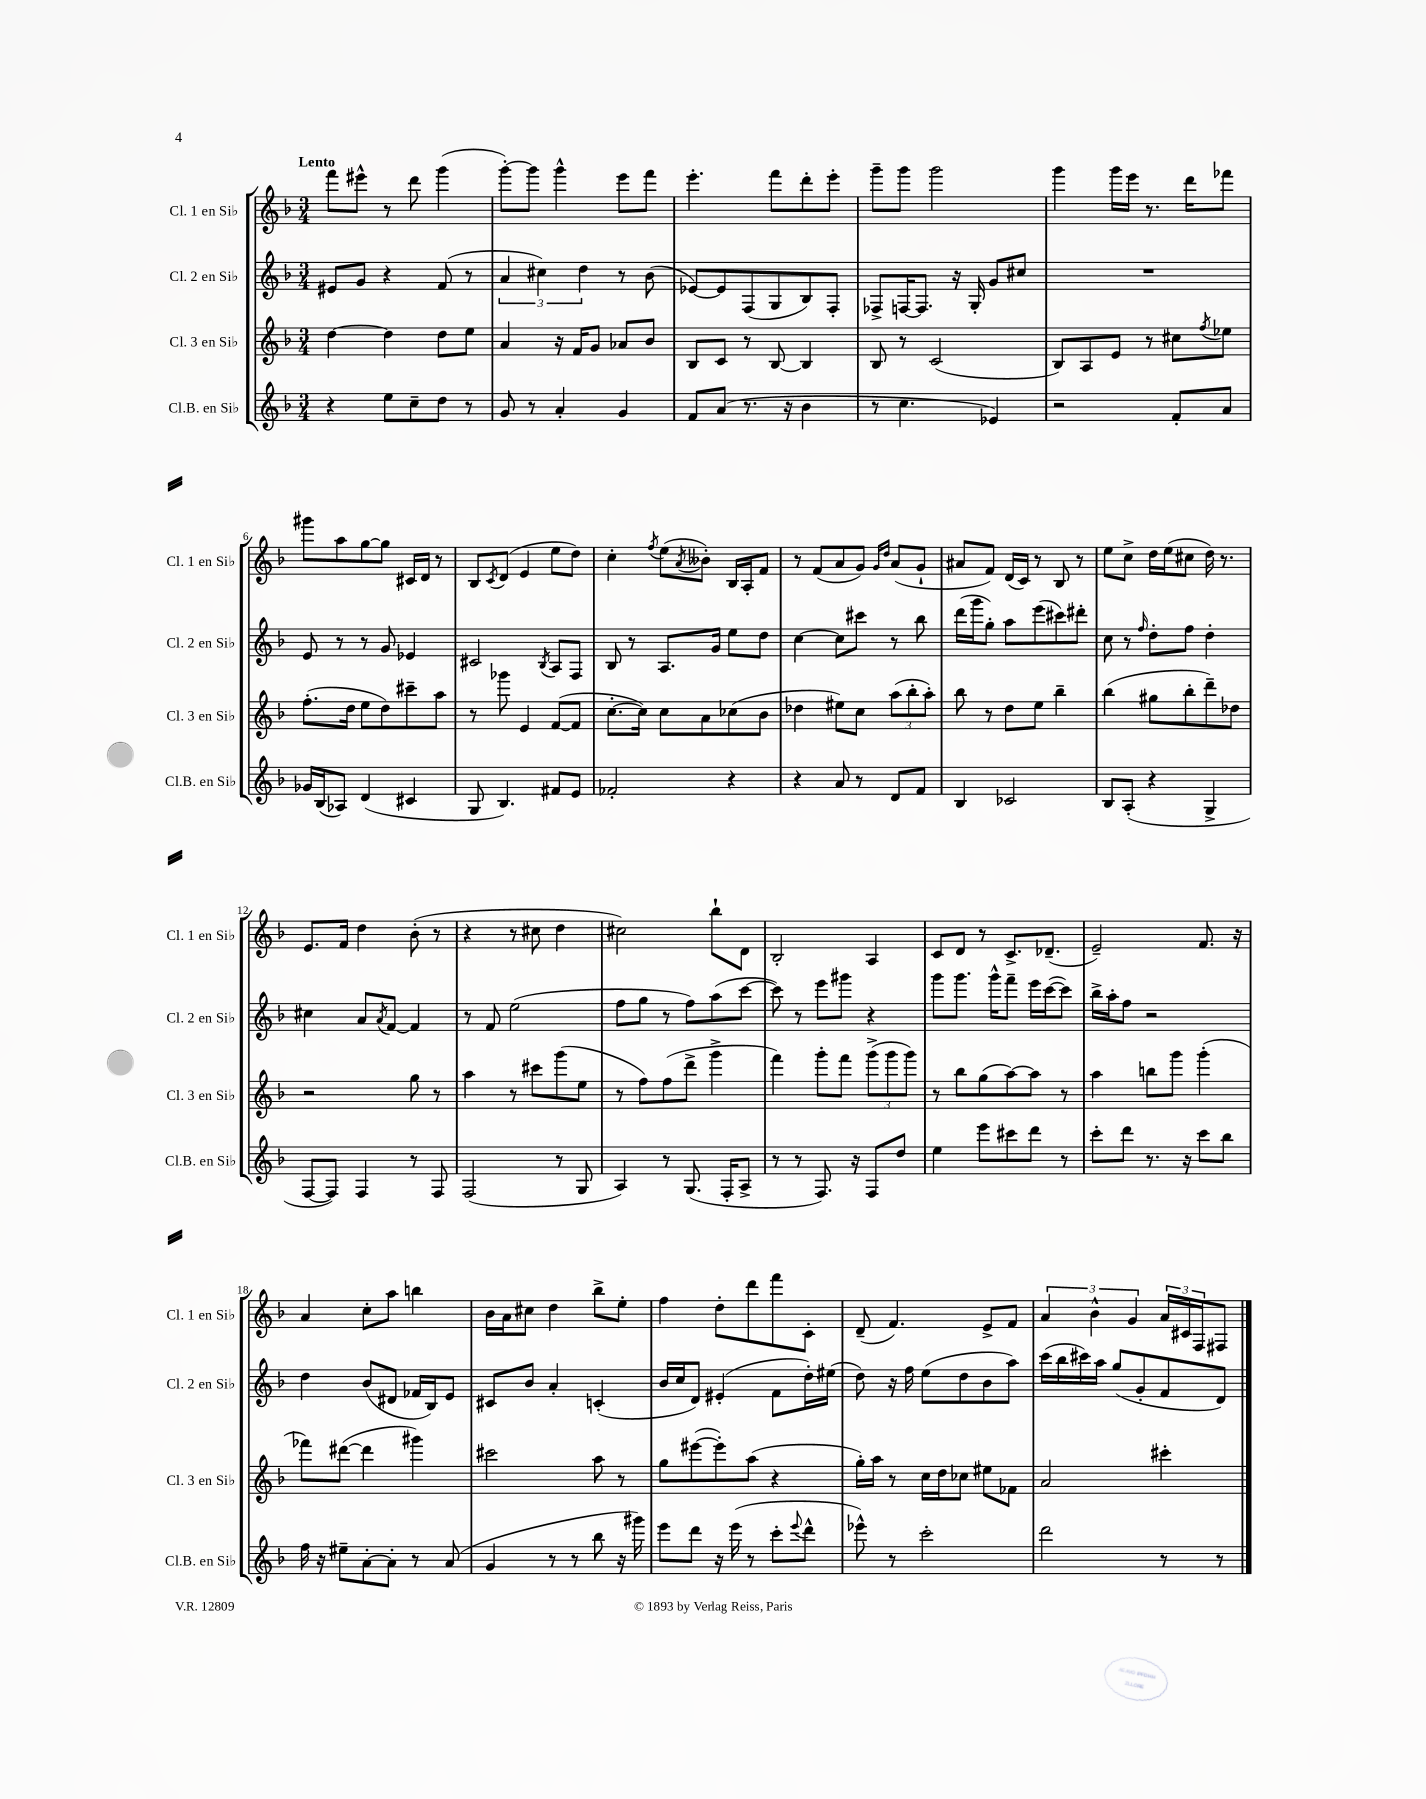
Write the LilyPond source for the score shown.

<<
\new StaffGroup <<
\new Staff = "s0" \with { instrumentName = "Cl. 1 en Sib" shortInstrumentName = "Cl. 1 en Sib" } {
    \clef treble \key f \major \numericTimeSignature \time 3/4 \tempo "Lento"
    f'''8 eis'''8-^ r8 d'''8 g'''4( |
    g'''8~-.) g'''8 g'''4-^ e'''8 f'''8 |
    e'''4.-. f'''8 d'''8-. e'''8-. |
    g'''8-- g'''8 g'''2 |
    g'''4 g'''16 e'''16 r8. d'''16 fes'''8 |
    gis'''8 a''8 g''8~ g''8 cis'16 d'16 r8 |
    bes8 \acciaccatura { c'8 } d'8( e'4 e''8 d''8) |
    c''4-. \acciaccatura { f''8 } e''8( \acciaccatura { a'8 } beses'8-.) bes16 a16-. f'8 |
    r8 f'8( a'8 g'8) \grace { g'16 d''16 } a'8( g'8-! |
    ais'8 f'8) d'16( c'16) r8 bes8 r8 |
    e''8 c''8-> d''16 e''16( cis''8 d''16) r8. |
    e'8. f'16 d''4 bes'8-.( r8 |
    r4 r8 cis''8 d''4 |
    cis''2) bes''8-! d'8 |
    bes2-. a4 |
    c'8 d'8 r8 c'8.-> des'8.--( |
    e'2--) f'8. r16 |
    a'4 c''8-. a''8 b''4 |
    bes'16 a'16 cis''8 d''4 bes''8-> e''8-. |
    f''4 d''8-. d'''8 f'''8 c'8-. |
    d'8--( f'4.) e'8-> f'8 |
    \tuplet 3/2 { a'4 bes'4-^ g'4 } \tuplet 3/2 { a'16 cis'16 f16 } fis8 \bar "|." |
}
\new Staff = "s1" \with { instrumentName = "Cl. 2 en Sib" shortInstrumentName = "Cl. 2 en Sib" } {
    \clef treble \key f \major \numericTimeSignature \time 3/4
    eis'8 g'8 r4 f'8( r8 |
    \tuplet 3/2 { a'4 cis''4) d''4 } r8 bes'8( |
    ees'8~) ees'8 f8( g8 bes8) f8-. |
    fes8-> f16~ f8. r16 g16-. g'8 cis''8 |
    R2. |
    e'8 r8 r8 g'8 ees'4 |
    cis'2 \acciaccatura { bes8 } a8 f8 |
    bes8 r8 a8. g'16 e''8 d''8 |
    c''4~ c''8 cis'''8 r8 bes''8 |
    d'''16( g'''16 g''8-.) a''8 e'''8( cis'''8) dis'''8-. |
    c''8 r8 \grace { f''16 } d''8-. f''8 d''4-. |
    cis''4 a'8 \acciaccatura { a'8 } f'8~ f'4 |
    r8 f'8 e''2( |
    f''8 g''8 r8 f''8) a''8( c'''8~ |
    c'''8) r8 e'''8 gis'''8 r4 |
    g'''8 g'''8. g'''16-^ f'''8-- e'''16 c'''16~( c'''8) |
    bes''16-> a''16-. f''8 r2 |
    d''4 bes'8( dis'8 fes'16 bes16) e'8 |
    cis'8 bes'8 a'4-. c'4-.( |
    bes'16 c''16 d'8) eis'4-.( f'8 d''16-.) eis''16( |
    d''8) r16 f''16 e''8( d''8 bes'8 a''8) |
    c'''16( bes''16 cis'''16) a''16 g''8( g'8-. f'8 d'8) \bar "|." |
}
\new Staff = "s2" \with { instrumentName = "Cl. 3 en Sib" shortInstrumentName = "Cl. 3 en Sib" } {
    \clef treble \key f \major \numericTimeSignature \time 3/4
    d''4~ d''4 d''8 e''8 |
    a'4 r16 f'16 g'8 aes'8 bes'8 |
    bes8 c'8 r8 bes8~ bes4 |
    bes8 r8 c'2( |
    bes8) a8 e'8 r8 cis''8 \acciaccatura { f''8 } ees''8 |
    f''8.-.( d''16 e''8 d''8) cis'''8-- a''8 |
    r8 ges'''8 e'4 f'8~( f'8 |
    c''8.~-. c''16) c''8 a'8 ces''8( bes'8 |
    des''4 eis''8) c''8 \tuplet 3/2 { a''8( bes''8-. a''8-.) } |
    bes''8 r8 d''8 e''8 bes''4-- |
    bes''4( gis''8 bes''8-. d'''8--) des''8 |
    r2 g''8 r8 |
    a''4 r8 cis'''8 g'''8( e''8 |
    r8 f''8) f''8( d'''8-> g'''4-> |
    f'''4) g'''8-. f'''8 \tuplet 3/2 { g'''8->( g'''8 g'''8) } |
    r8 bes''8 g''8( a''8~) a''8 r8 |
    a''4 b''8 g'''8 g'''4-.( |
    fes'''8) dis'''8~( dis'''4 gis'''4) |
    cis'''2 a''8 r8 |
    g''8 eis'''8~( eis'''8-.) a''8( r4 |
    g''16-.) a''16 r8 c''16 d''16 ces''8 eis''8 fes'8 |
    a'2 cis'''4-. \bar "|." |
}
\new Staff = "s3" \with { instrumentName = "Cl.B. en Sib" shortInstrumentName = "Cl.B. en Sib" } {
    \clef treble \key f \major \numericTimeSignature \time 3/4
    r4 e''8 c''8-- d''8 r8 |
    g'8 r8 a'4-. g'4 |
    f'8 a'8( r8. r16 bes'4 |
    r8 c''4. ees'4) |
    r2 f'8-. a'8 |
    ges'16 bes16( aes8) d'4( cis'4 |
    g8 bes4.) fis'8 e'8 |
    fes'2-. r4 |
    r4 a'8 r8 d'8 f'8 |
    bes4 ces'2 |
    bes8 a8-.( r4 g4-> |
    f8~ f8) f4 r8 f8 |
    f2( r8 g8 |
    a4) r8 g8.( f16-. a8-> |
    r8 r8 f8.) r16 f8 d''8 |
    e''4 e'''8 cis'''8 d'''8 r8 |
    c'''8-. d'''8 r8. r16 c'''8 bes''8 |
    f''16 r16 eis''8-- a'8~-. a'8-. r8 a'8( |
    g'4 r8 r8 bes''8 r16 gis'''16) |
    e'''8 d'''8 r16 e'''16( r8 c'''8-. \appoggiatura { e'''8 } d'''8-^ |
    ees'''8-^) r8 c'''2-. |
    d'''2 r8 r8 \bar "|." |
}
>>
>>
